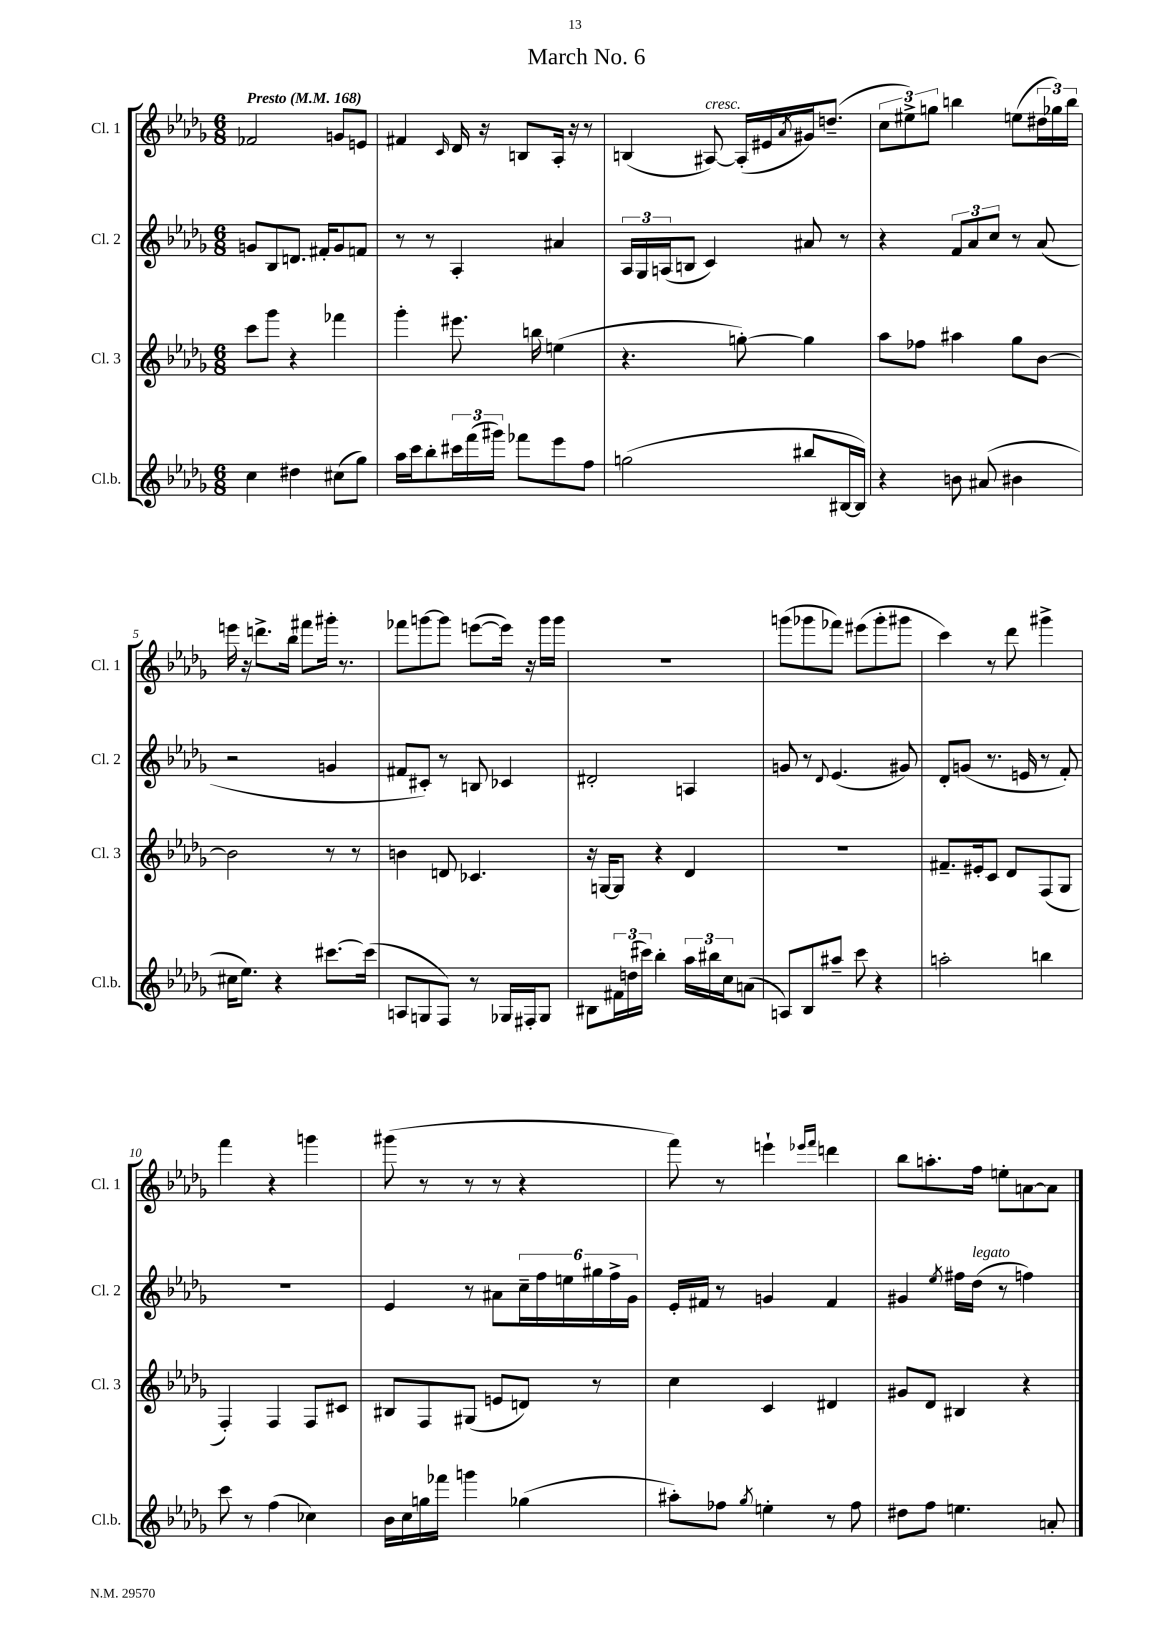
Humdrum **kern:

**kern	**kern	**kern	**kern
*staff4	*staff3	*staff2	*staff1
*clefG2	*clefG2	*clefG2	*clefG2
*k[b-e-a-d-g-]	*k[b-e-a-d-g-]	*k[b-e-a-d-g-]	*k[b-e-a-d-g-]
*M6/8	*M6/8	*M6/8	*M6/8
*MM168	*MM168	*MM168	*MM168
4cc\	8ccc\L	8g/L	2f-/
.	8ggg-\J	8B-/	.
4dd#\	4r	8.d/J	.
.	.	16f#'/LK	.
(8cc#\L	4fff-\	8g/	8g/L
8gg-\J)	.	8f/J	8e/J
=	=	=	=
16aa-\LL	4ggg-'\	8r	4f#/
16ccc\J	.	.	.
8bb-'\	.	8r	.
.	.	.	16qqc/
24ccc#\L	8.eee#\	4A-'/	16d-/
(24fff\	.	.	.
.	.	.	16r
24ggg#\JJ)	.	.	.
8fff-\L	.	.	8B/L
.	16bb\	.	.
8eee-\	(4ee\	4a#/	16A-'/Jk
.	.	.	16r
8ff\J	.	.	8r
=	=	=	=
(2gg\	4.r	24A-/LL	(4B/
.	.	24G-/	.
.	.	(24A/J	.
.	.	8B/J	.
.	.	4c/)	[8A#/)
.	[8gg'\)	.	(16A#'/]LL
.	.	.	16e#/
.	.	.	8qa-/
8bb#/L	4gg\]	8a#/	16g#/J)
.	.	.	(8.dd~/J
[16B#/L	.	8r	.
16B#/]JJ)	.	.	.
=	=	=	=
4r	8aa-\L	4r	12cc\L
.	.	.	12ee#^\)
.	8ff-\J	.	.
.	.	.	12gg\J
8b\	4aa#\	12f/L	4bb\
.	.	12a-/	.
(8a#/	.	.	.
.	.	12cc/J	.
4b#\	8gg-\L	8r	(8ee\L
.	[8b-\J	(8a-/	24dd#\L
.	.	.	24gg-\)
.	.	.	24bb\JJ
=	=	=	=
16cc#\LK	2b-\]	2r	16eee\
8.ee-\J)	.	.	16r
.	.	.	8.ddd^\L
4r	.	.	.
.	.	.	16bb-\Jk
.	.	.	8fff#\L
[8.ccc#\L	8r	4g/	16ggg#'\Jk
.	.	.	8.r
.	8r	.	.
(16ccc#\]Jk	.	.	.
=	=	=	=
8A/L	4b\	8f#/L	8fff-\L
8G/	.	8c#'/J)	[8ggg\
8F/J)	8d/	8r	8ggg\]J
8r	4.c-/	8B/	([8eee\L
16G-/LL	.	4c-/	16eee\]Jk)
16F#'/J	.	.	16r
8G-/J	.	.	16ggg\LL
.	.	.	16ggg\JJ
=	=	=	=
8B#\L	16r	2d#'/	2.r
.	[16G/LK	.	.
24f#\L	8G/]J	.	.
(24dd\	.	.	.
24ccc#\JJ)	.	.	.
4bb-'\	4r	.	.
24aa-\LL	4d-/	4A/	.
24bb#\	.	.	.
24cc\J	.	.	.
(8a\J	.	.	.
=	=	=	=
8A/L)	2.r	8g/	(8ggg\L
8B-/	.	8r	8ggg-\
.	.	8qqd-/	.
8aa#~/J	.	(4.e-/	8fff-\J)
8ccc\	.	.	(8eee#\L
4r	.	.	8ggg-'\
.	.	8g#/)	8ggg#\J
=	=	=	=
2aa'\	8.f#~/L	8d-'/L	4ccc\)
.	.	(8g/J	.
.	16e#'/k	.	.
.	8c/J	8.r	8r
.	8d-/L	.	8ddd-\
.	.	16e/	.
4bb\	(8F/	8r	4ggg#^\
.	8G-/J	8f'/)	.
=	=	=	=
8ccc\	4F'/)	2.r	4fff\
8r	.	.	.
(4ff\	4F/	.	4r
4cc-\)	8F/L	.	4ggg\
.	8c#/J	.	.
=	=	=	=
16b-\LL	8B#/L	4e-/	(8ggg#\
16cc\	.	.	.
16gg\	8F/	.	8r
16fff-\JJ	.	.	.
4ggg\	(8G#/J	8r	8r
.	8e/L	8a#\L	8r
(4gg-\	8d/J)	24cc~\L	4r
.	.	24ff\	.
.	.	24ee\	.
.	8r	24gg#\	.
.	.	24ff^\	.
.	.	24g-\JJ	.
=	=	=	=
8aa#'\L)	4cc\	16e-'/LL	8fff\)
.	.	16f#/JJ	.
8ff-\J	.	8r	8r
8qgg-/	.	.	.
4ee'\	4c/	4g/	4eee`\
.	.	.	16qqeee-/LL
.	.	.	16qqfff/JJ
8r	4d#/	4f#/	4ddd\
8ff-\	.	.	.
=	=	=	=
8dd#\L	8g#/L	4g#/	8bb-\L
8ff\J	8d-/J	.	8.aa'\
.	.	8qee-/	.
4.ee\	4B#/	16ff#\LL	.
.	.	(16dd-\JJ	16ff\Jk
.	.	8r	8ee'\L
.	4r	4ff\)	[8a\
8a'/	.	.	8a\]J
==	==	==	==
*-	*-	*-	*-
